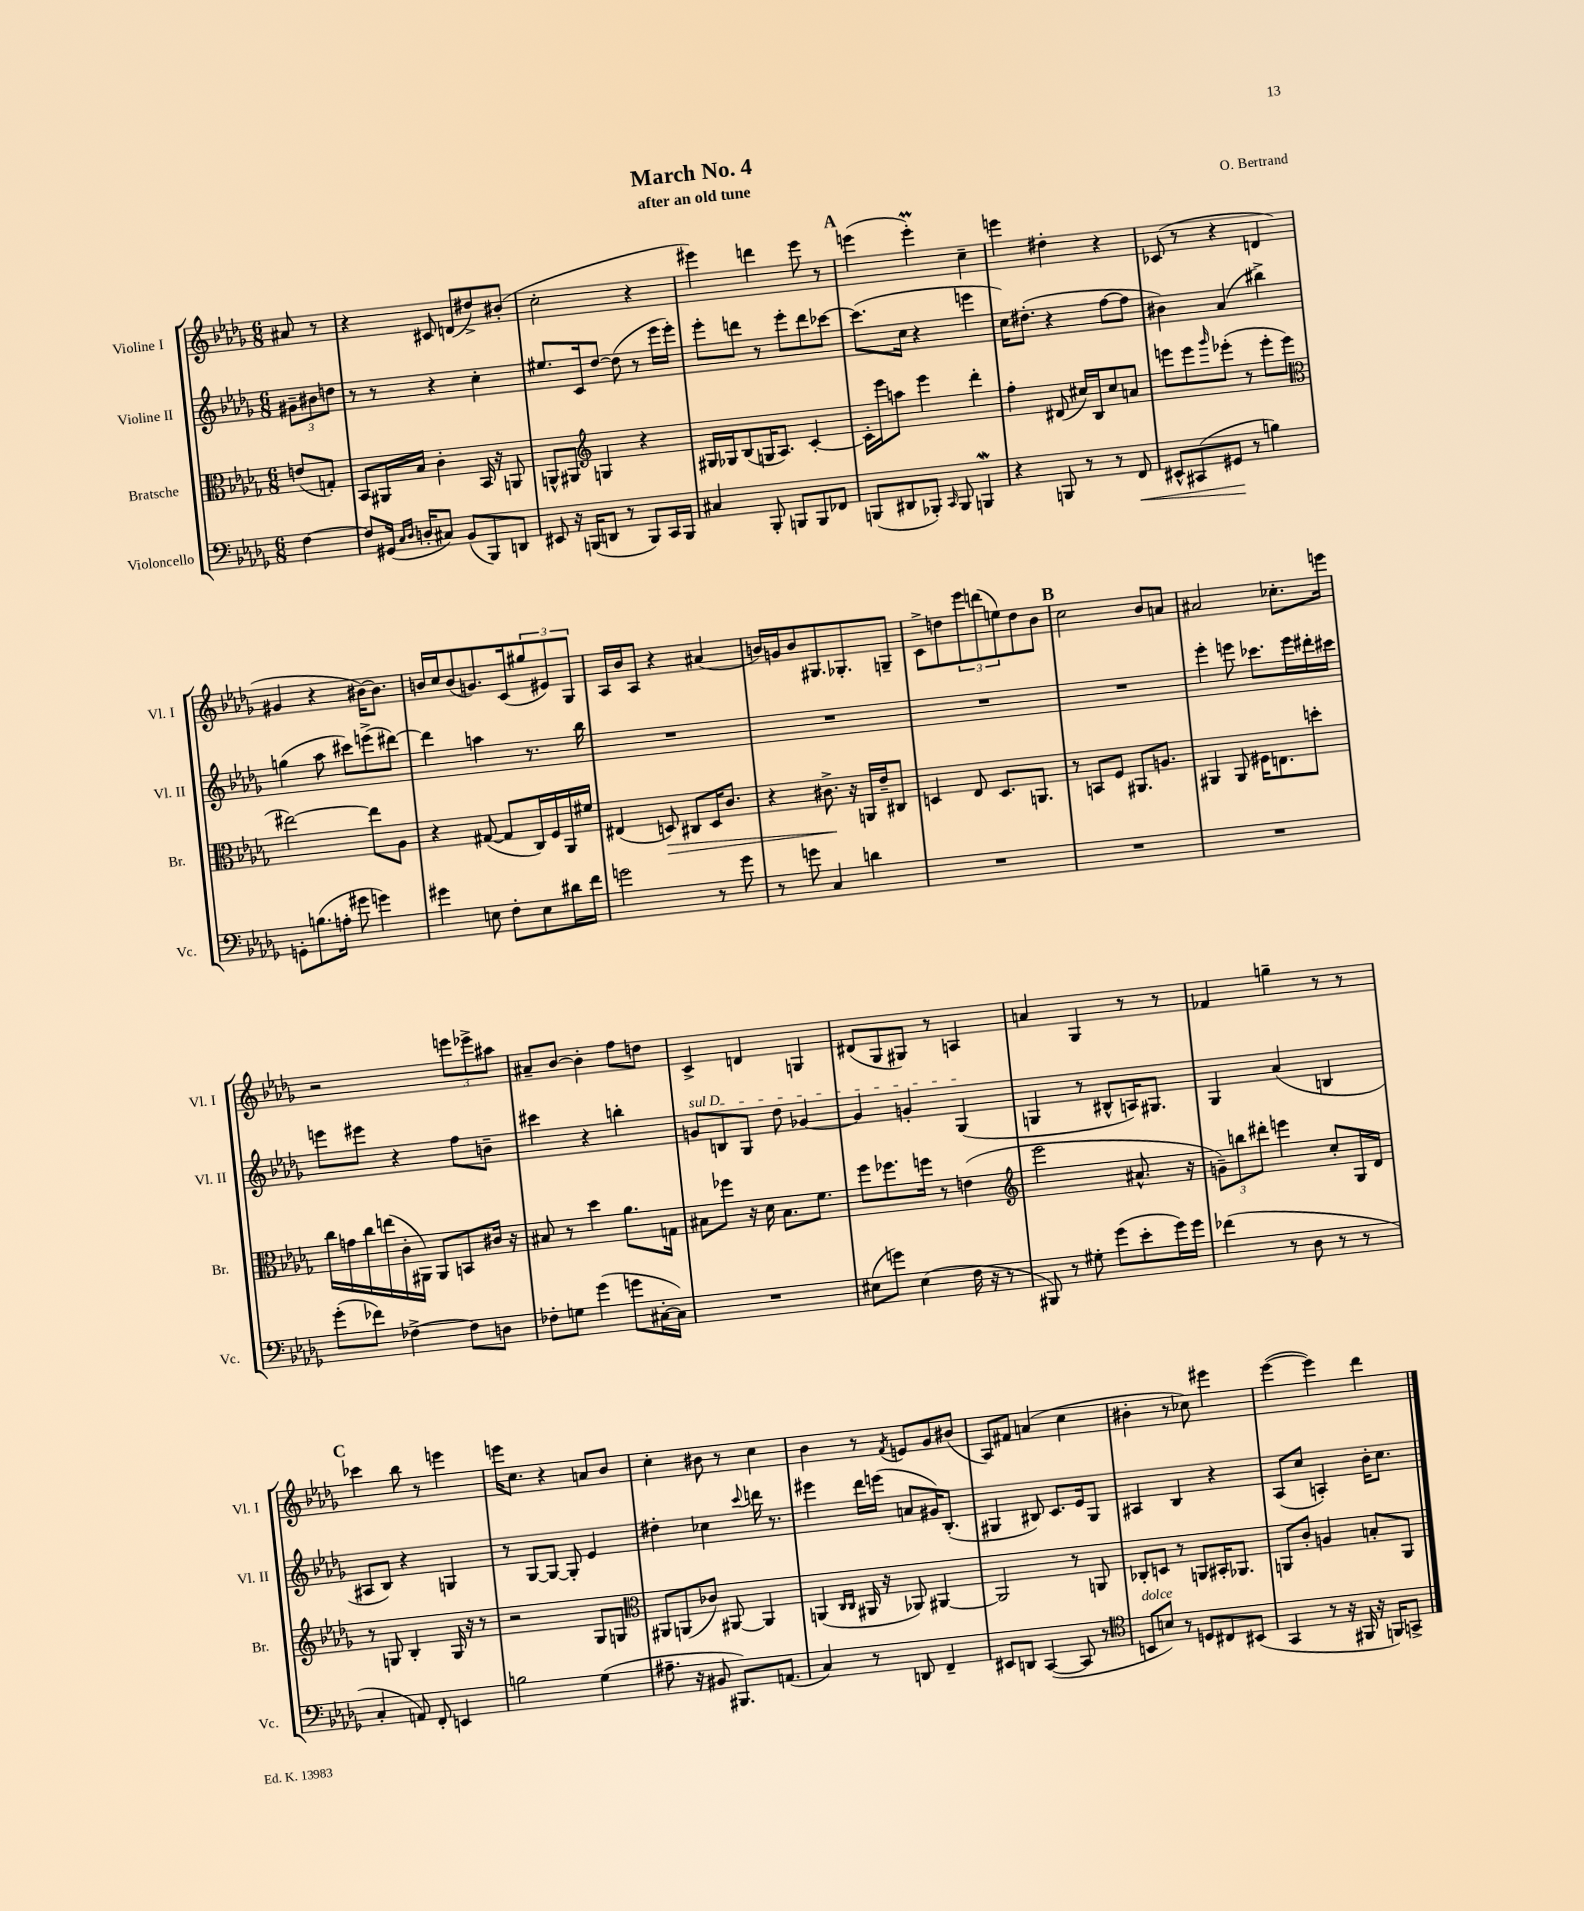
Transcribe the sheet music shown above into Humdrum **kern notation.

**kern	**kern	**kern	**kern
*staff4	*staff3	*staff2	*staff1
*clefF4	*clefC3	*clefG2	*clefG2
*k[b-e-a-d-g-]	*k[b-e-a-d-g-]	*k[b-e-a-d-g-]	*k[b-e-a-d-g-]
*M6/8	*M6/8	*M6/8	*M6/8
[4F	(8e	12g#~	8a#
.	.	12b#	.
.	8G')	.	8r
.	.	12dd	.
=	=	=	=
8F]	8BB-	8r	4r
(16GG#	16AA#	8r	.
16qqC	.	.	.
16qqD-	.	.	.
16D'	16B-	.	.
8C#)	4c'	4r	8c#
(8BB-	.	.	(8d
8BBB-)	16BB-	4cc'	8dd#^)
.	16r	.	.
8DD	8AA	.	(8b#'
=	=	=	=
8EE#	8AA^^	8.ee#	2cc'
16r	8AA#	.	.
(16BBB	.	16c	.
*	*clefG2	*	*
8DD	4G	[8dd-	.
8r	.	(8dd-]	.
8BBB)	4r	8r	4r
16CC	.	16eee-	.
16BBB	.	16eee-')	.
=	=	=	=
4C#	16G#	8eee-'	4eee#)
.	16G-	.	.
.	(8B-	8ddd	.
8BBB-'	16G	8r	4ddd
.	8.A-)	.	.
8BBB	.	8eee-'	.
8BBB	[4c'	8ddd	8eee#
8FF-	.	[8ccc-	8r
=	=	=	=
(8BBB	16c']	(8.ccc-]	(4eee
.	16eee-	.	.
8DD#	8aa	.	.
.	.	16cc	.
8BBB-')	4eee-	4r	4eee')
16qqCC	.	.	.
8BBB-	.	.	.
4BBB	4ddd-'	4eee	4cc~
=	=	=	=
4r	4ff'	16cc)	4eee
.	.	(8.dd#'	.
8BBB	(8d#	4r	4dd#'
8r	16cc#)	.	.
.	16B-	.	.
8r	8cc#	[8ff	4r
8FF	8a	8ff]	.
=	=	=	=
8EE#^^	8eee	4b#)	(8c-
(8CC#	8eee	.	8r
.	16qqggg-	.	.
8GG#	(8eee-'	(4a-	4r
8r	8r	.	.
4B)	8eee-'	4bb#^)	4d
.	8eee-	.	.
=	=	=	=
*	*clefC3	*	*
8GG'	[2ee#)	(4gg	4g#
(8.B	.	.	.
.	.	8aa-	4r
16A'	.	.	.
8g#	.	8ccc#)	.
4g)	8ee#]	(8eee^	[16b#)
.	.	.	8.b#]
.	8A-	[8ddd#)	.
=	=	=	=
4g#	4r	4ddd#]	16b
.	.	.	16cc
.	.	.	(8b
8E	([8G#	4aa	8.g)
8F'	8G#]	.	.
.	.	.	(16c
8E	16C)	8.r	12gg#
.	16F	.	.
.	.	.	12e#)
16d#	16AA-	.	.
.	.	.	12G-
16f	16f#	16bb-	.
=	=	=	=
2g	(4E#	2.r	16A-
.	.	.	16b-
.	.	.	8A-
.	8D)	.	4r
.	8C#	.	.
8r	16D	.	(4a#
.	8.c	.	.
8g	.	.	.
=	=	=	=
8r	4r	2.r	16b)
.	.	.	16g
8g	.	.	8b
4C	8.c#^	.	8.G#
.	16r	.	8.G-'
4d	16AA	.	.
.	16e-~	.	.
.	8C#	.	8G~
=	=	=	=
2.r	4D	2.r	8c^
.	.	.	8dd
.	8E-	.	12eee-
.	.	.	(12ddd
.	8.D	.	.
.	.	.	12ee)
.	.	.	8dd
.	8.AA	.	.
.	.	.	8b-
=	=	=	=
2.r	8r	2.r	2cc
.	8BB	.	.
.	8F	.	.
.	8.AA#	.	.
.	.	.	8b-
.	8.A	.	.
.	.	.	8a
=	=	=	=
2.r	4AA#	4eee-'	2a#
.	8AA#	8eee	.
.	16F#	8.ccc-	.
.	8.E	.	.
.	.	.	8.cc-'
.	.	16eee	.
.	8dd'	16ddd#'	.
.	.	16ccc#	16eee
=	=	=	=
(8g-'	16cc	8eee	2r
.	16g	.	.
8f-)	16cc	8eee#	.
.	(16ee	.	.
[4F-^	16c'	4r	.
.	16AA#)	.	.
.	8AA#	.	.
8F-]	8BB	8ff	12eee
.	.	.	12eee-^
8D	16c#	8b~	.
.	.	.	12aa#
.	16r	.	.
=	=	=	=
8F-'	8B#	4ccc#	8a#~
8G	8r	.	[8b-
(4g-	4dd-	4r	4b-']
8g	8.a-	4bb'	8ff
[16C#'	.	.	8dd
16C#])	16G	.	.
=	=	=	=
2.r	8B#	8g	4c^
.	8ff-	8B	.
.	16r	8G-	4d
.	16d-	.	.
.	8.B#	8dd-	.
.	.	[4g-	4G
.	8.f	.	.
=	=	=	=
(8E#	8ff	4g-]	(8d#
8g)	8.ff-	.	8G-
(4E#	.	4g'	8G#)
.	16ff	.	.
.	8r	.	8r
16F	(4e	(4G-	4A
16r	.	.	.
8r	.	.	.
=	=	=	=
*	*clefG2	*	*
8BBB#)	2eee-	4G	4a
8r	.	.	.
8G#'	.	8r	4G-
(8g-	.	8B#^^	.
8e-'	8.a#^^	16A)	8r
.	.	8.G#	.
16g-)	.	.	8r
16g-	16r	.	.
=	=	=	=
(4f-	12g~)	4G-	4f-
.	12bb	.	.
.	12ddd#'	.	.
8r	4eee	(4a-	4gg~
8D-	.	.	.
8r	8cc'	4B	8r
8r	16G-	.	8r
.	16d-	.	.
=	=	=	=
4C'	8r	8A#	4ccc-
.	8G	8B-)	.
8AA)	4B-'	4r	8bb-
8FF'	.	.	8r
4EE	16G	4G	4eee
.	16r	.	.
.	8r	.	.
=	=	=	=
2B	2r	8r	16eee
.	.	.	8.cc
.	.	[8G-	.
.	.	8G-_	4r
.	.	8G-']	.
(4G-	8G-	4e-	8a
.	8G	.	8b-
=	=	=	=
*	*clefC3	*	*
8.A#~	8AA#	4dd#'	4cc'
.	(8AA	.	.
16r	.	.	.
8BB#	8c-)	4cc-	8b#
8.BBB#)	[8AA#	.	8r
.	.	8qqccc	.
.	4AA#]	16ddd	4cc
(8.AA	.	8.r	.
=	=	=	=
4C)	(4AA	4eee#	4b-
.	16qqC	.	.
.	16qqC	.	.
8r	16AA#	16ddd-	8r
.	16r	(16eee	.
.	.	.	8qf
8DD	8AA-)	8a	8e
4FF~	[4AA#	16g#)	8g-
.	.	(8.B-'	.
.	.	.	(8b#
=	=	=	=
8EE#	2AA#]	4G#	8A-)
8DD	.	.	8f#
([4CC	.	8B#)	(4a
.	.	8.c	.
8CC]	8r	.	4cc
.	.	16e-	.
8r	8AA	8G#	.
=	=	=	=
*clefC4	*	*	*
8BB	8C-'	4A#	4b#'
8B)	8D	.	.
8r	8r	4B-	8r
8D	8AA	.	8cc-)
8C#	16BB#'	4r	4eee#
.	8.AA-	.	.
(8BB#	.	.	.
=	=	=	=
4GG-	8AA	(8A-	([4eee-
.	8c'	8cc	.
8r	4A	4A')	4eee-])
16r	.	.	.
16FF#	.	.	.
16r	8B'	16b-'	4ddd-
16FF)	.	8.cc	.
8GG^	8AA	.	.
==	==	==	==
*-	*-	*-	*-
